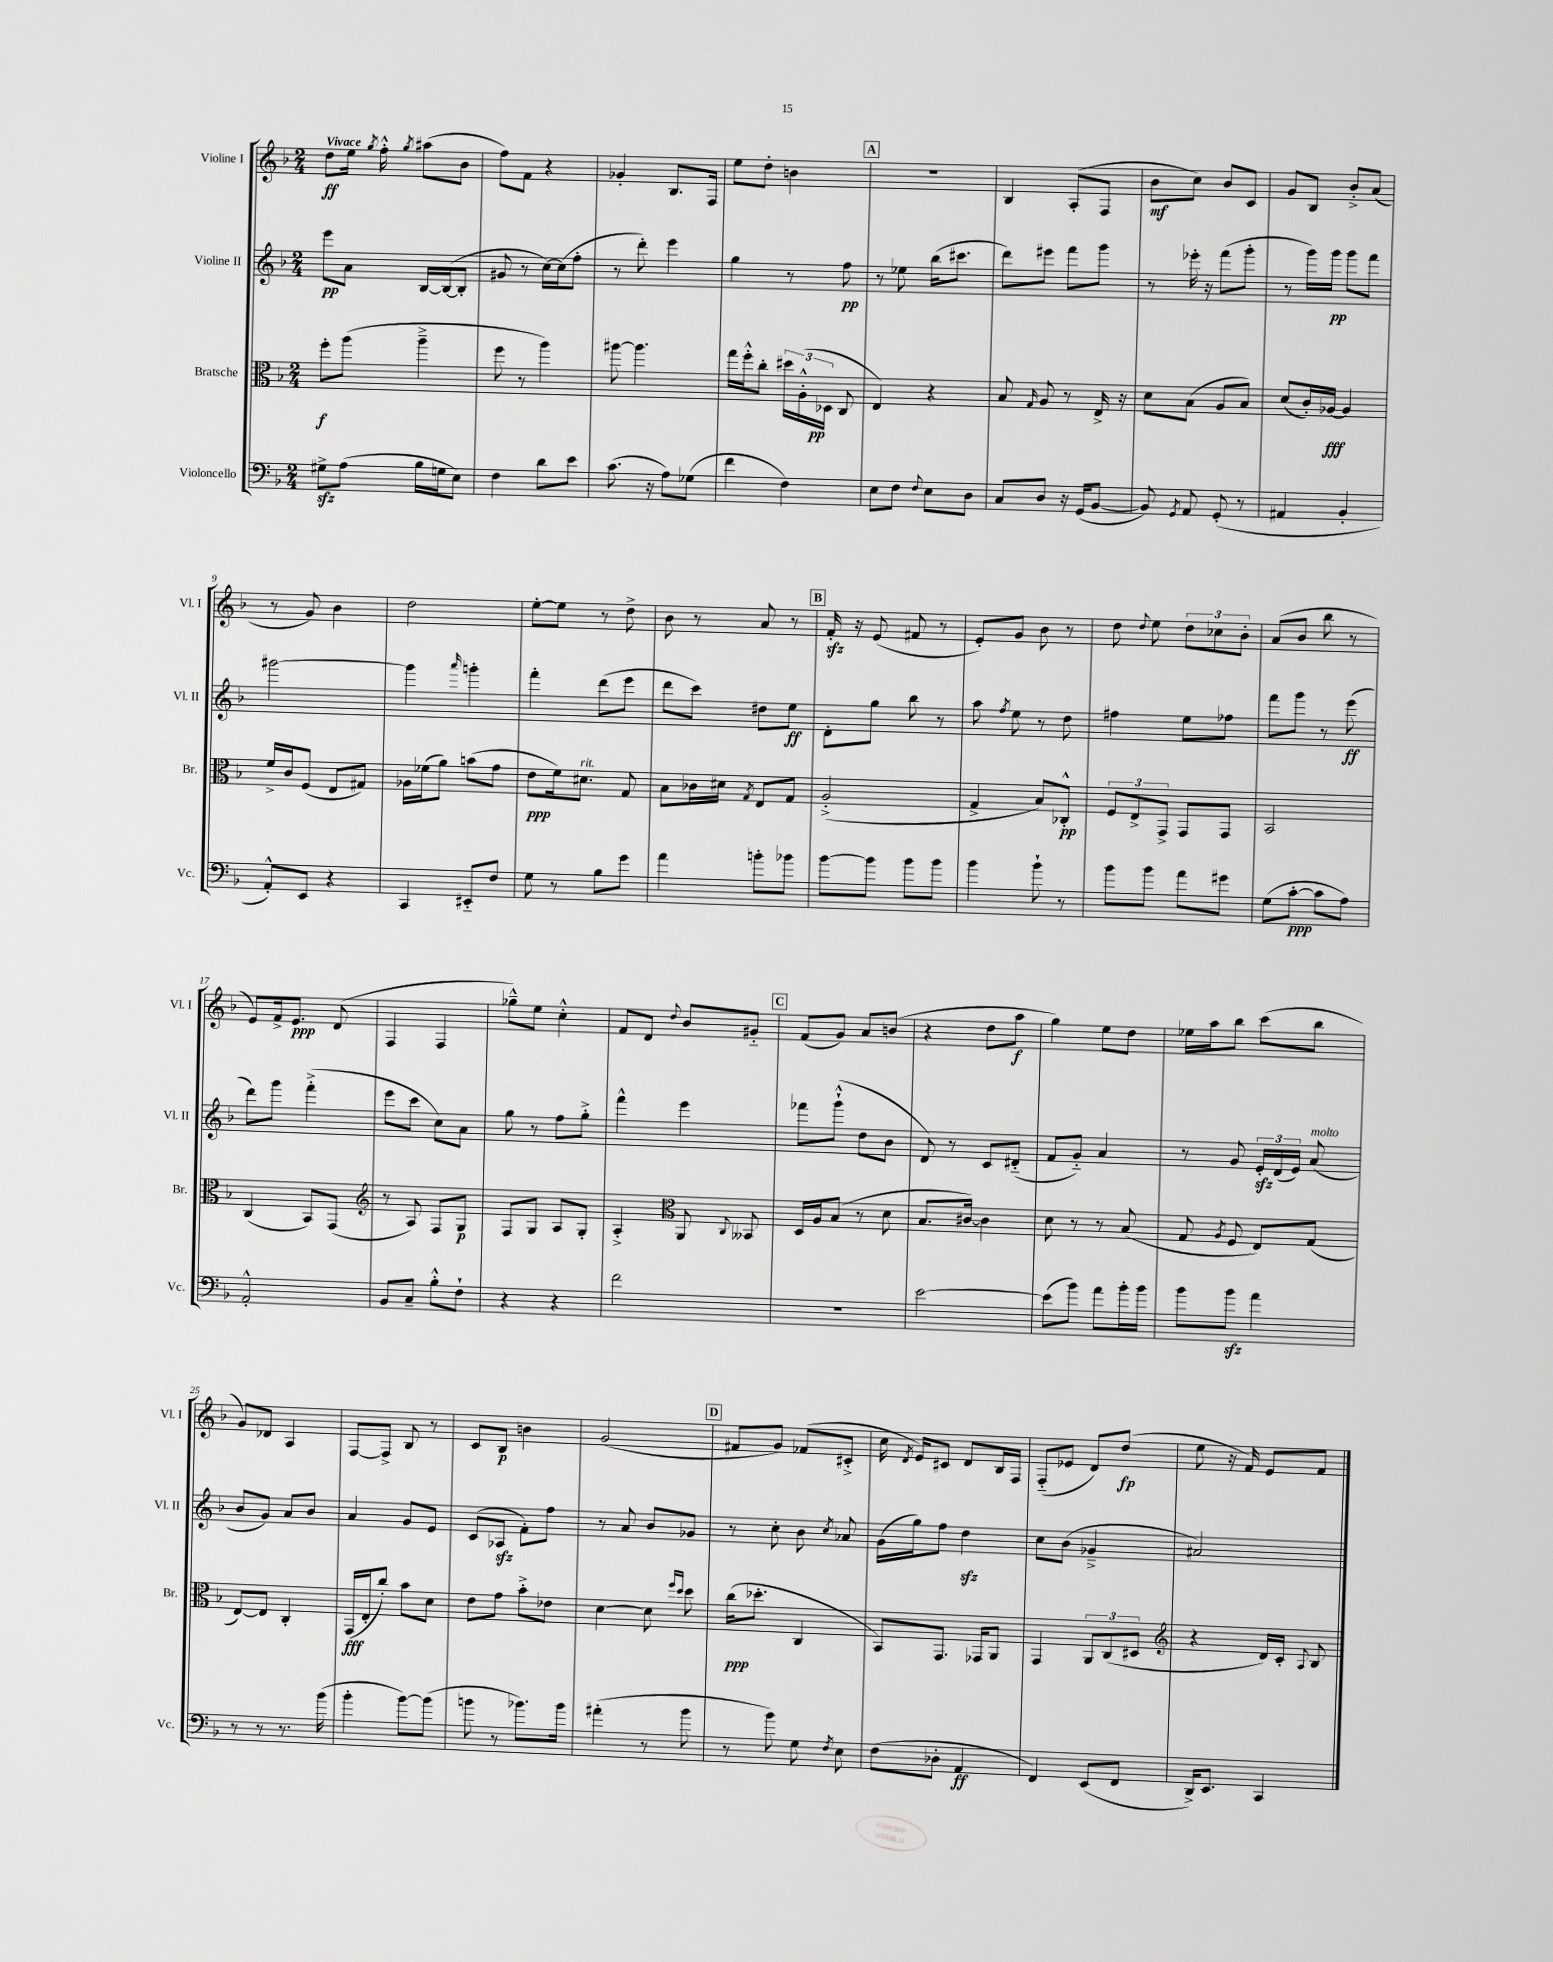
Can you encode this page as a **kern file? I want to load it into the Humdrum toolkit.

**kern	**kern	**kern	**kern
*staff4	*staff3	*staff2	*staff1
*clefF4	*clefC3	*clefG2	*clefG2
*k[b-]	*k[b-]	*k[b-]	*k[b-]
*M2/4	*M2/4	*M2/4	*M2/4
8G#^\L	8ff'\L	8eee\L	8dd\L
(8A\J	(8aa\J	8a\J	16ee\Jk
.	.	.	8qgg/
.	.	.	16ff'^^\
.	.	.	8qgg/
16B-\LL	4aa~^\	[16B-/LL	(8aa#\L
16G\J	.	(16B-/_J	.
8E\J)	.	8B-'/]J	8b-\J
=	=	=	=
4F\	8ff\	8g#/	8ff\L)
.	8r	8r	8f\J
8d\L	4aa\)	[16cc\LL)	4r
.	.	(16cc\]J	.
8e\J	.	8ff'\J	.
=	=	=	=
(8.c\	[8aa#\	8r	4g-'/
.	4.aa#\]	8ddd'\)	.
16r	.	.	.
8A\L)	.	4eee\	8.B-/L
(8G-\J	.	.	.
.	.	.	16F/Jk
=	=	=	=
4f\	16gg\LL	4gg\	8ee\L
.	16ff'^^\J	.	.
.	8cc'\J	.	8dd'\J
4F\)	24dd#\LL	8r	4b\
.	(24A'^^\	.	.
.	24D-\JJ	.	.
.	8C/	8ff\	.
=	=	=	=
8E\L	4E/)	8r	2r
8F\J	.	8ee-\	.
8qqF/	.	.	.
8E\L	4r	(16bb-\LK	.
.	.	8.ccc#\J	.
8D\J	.	.	.
=	=	=	=
8C/L	8B-/	8ddd\L)	4B-/
.	16qqG/	.	.
8D/J	8A/	8eee#\J	.
16r	8r	8fff\L	(8A'/L
(16GG/LK	.	.	.
[8BB-/J	16E^/	8ggg\J	8F/J
.	16r	.	.
=	=	=	=
8BB-/])	8d\L	8r	8b-\L
8qGG/	.	.	.
8AA/	(8B-\J	16eee-'\	8cc\J)
.	.	16r	.
(8GG'/	8A/L	(8fff\L	8b-/L
8r	8B-/J)	8ggg'\J	8c/J
=	=	=	=
4AA#/	(8d/L	8r	8g/L
.	16c'/L)	16ggg\LL)	8B-/J
.	[16A-/JJ	16ggg\JJ	.
4BB-'/	4A-/]	8ggg\L	8b-'^/L
.	.	8fff\J	(8a/J
=	=	=	=
8AA'^^/L)	16f^/LL	[2ggg#\	8r
.	16c/J	.	.
8EE/J	(8F/J	.	8g/)
4r	8E/L	.	4b-\
.	8G#/J)	.	.
=	=	=	=
4CC/	16A-\LL	4ggg#\]	2dd\
.	(16f-\J	.	.
.	8a\J)	.	.
.	.	16qqaaa/	.
8EE#'~/L	(8b\L	4ggg'\	.
8F/J	8g\J	.	.
=	=	=	=
8G\	8e\L	4fff'\	[8ee'\L
8r	16f\k)	.	8ee\]J
.	8.d#\J	.	.
8B-\L	.	(8ddd\L	8r
8g\J	8G/	8eee\J	8dd^\
=	=	=	=
4a\	8B-\L	8ddd\L	8b-\
.	16c-\L	8ccc\J)	8r
.	16d#\JJ	.	.
.	8qG/	.	.
8b'\L	8E/L	8dd#\L	8a/
8b-\J	8G/J	8ee\J	8r
=	=	=	=
[8b-\L	(2A'^/	8d'\L	16f'/
.	.	.	16r
8b-\]J	.	8gg\J	(8e/
8b-\L	.	8bb-\	8f#/
8b-\J	.	8r	8r
=	=	=	=
4b-\	4G^/	8aa\	8e'/L)
.	.	8qff/	.
.	.	8ee\	8g/J
8b-`\	8B-/L)	8r	8b-\
8r	8C-'^^/J	8dd\	8r
=	=	=	=
8b-\L	12F/L	4ff#\	8dd\
.	12E^/	.	.
.	.	.	8qqdd/
8b-\J	.	.	8ee\
.	12GG^/J	.	.
8a\L	8GG/L	8ee\L	12dd\L
.	.	.	12cc-\
8g#\J	8GG/J	8ff-\J	.
.	.	.	12b-'\J
=	=	=	=
(8G\L	2BB-/	8fff\L	(8a/L
[8c'\J	.	8ggg\J	8b-/J
8c\]L	.	8r	8bb-\
8A\J)	.	(8eee\	8r
=	=	=	=
2AA'^^/	(4C/	8ddd\L)	8e/L)
.	.	8ggg\J	16f^/k
.	.	.	8.e/J
.	8BB-/L)	(4fff'^\	.
.	(8GG/J	.	(8d/
=	=	=	=
*	*clefG2	*	*
8BB-/L	8r	8eee\L	4F/
8C~/J	8A/)	8ccc\J	.
8B-'^^\L	8F/L	8cc\L)	4F/
8F`\J	8G/J	8a\J	.
=	=	=	=
4r	8F/L	8gg\	8gg-~^^\L)
.	8G/J	8r	8ee\J
4r	8A/L	8ff\L	4cc'^^\
.	8G'/J	8gg'^\J	.
=	=	=	=
2f\	4A'^/	4fff^^\	8f/L
.	.	.	8d/J
*	*clefC3	*	*
.	.	.	8qqdd/
.	8AA/	4eee\	8b-/L
.	8qqC/	.	.
.	8BB--/	.	8g#'~/J
=	=	=	=
2r	16D/LL	8fff-\L	(8f/L
.	16A/J	.	.
.	(8B-/J	(8ggg`^^\J	8g/J)
.	8r	8dd\L	8a/L
.	8d\	8b-\J	(8b/J
=	=	=	=
[2e\	8.B-/L	8d/)	4r
.	.	8r	.
.	[16c#/Jk)	.	.
.	4c#\]	8c/L	8dd\L
.	.	(8d#'~/J	8aa\J
=	=	=	=
(8e\]L	8d\	8f/L	4gg\)
8b-\J)	8r	8g'~/J)	.
8a\L	8r	4a/	8ee\L
16b-'\L	(8B-/	.	8dd\J
16b-\JJ	.	.	.
=	=	=	=
8b-\L	8G/	8r	16ee-\LL
.	.	.	16aa\J
.	8qA/	.	.
8b-\J	8F/	8g/	8bb-\J
4a\	8E/L)	24e'/LL	(8ccc\L
.	.	(24d/	.
.	.	24e/JJ)	.
.	(8G/J	(8a/	8bb-\J
=	=	=	=
8r	[8E/L)	8b-/L	8g/L)
8r	8E/]J	8g/J)	8d-/J
8.r	4C'/	8a/L	4A/
.	.	8b-/J	.
(16b-\	.	.	.
=	=	=	=
4b-'\	(16GG/LL	4a/	[8F/L
.	16E'/J	.	.
.	8cc'/J)	.	8F^/]J
[8b-\L)	8b-\L	8g/L	8B-/
(8b-\]J	8d\J	8e/J	8r
=	=	=	=
8b\	8e\L	(8c/L	8c/L
8r	8g\J	8A-/J	8B-/J
8.b-\L)	8b-'^\L	8f'\L)	4b\
.	8e-\J	8ff\J	.
16b-\Jk	.	.	.
=	=	=	=
(4a#'\	[4d\	8r	(2g/
.	.	8a/	.
8r	8d\]	8b-/L	.
.	16qqff/LL	.	.
.	16qqdd/JJ	.	.
8b-\	8dd\	8g-/J	.
=	=	=	=
8r	(16cc\LK	8r	8f#/L
.	8.dd-'\J	.	.
8b-\)	.	8cc'\	8g/J)
8G\	4C/	8b-\	(8f-/L
8qF/	.	8qcc/	.
8E\	.	8a-/	8c#'^/J
=	=	=	=
(8F\L	8BB-/L)	(16g\LL	16cc\
.	.	.	8qd/
.	.	16gg\J)	16e/LK)
8D-'\J	8.GG/J	8ff\J	8c#/J
4AA/	.	4dd\	8d/L
.	16GG-/LK	.	.
.	8AA/J	.	16B-/L
.	.	.	16F/JJ
=	=	=	=
4FF/)	4GG/	8cc\L	(8F'~/L
.	.	(8b-\J	8e-/J
(8EE/L	12AA/L	4g-~^/	8d/L)
.	(12C/	.	.
8FF/J	.	.	(8dd/J
.	12D#/J	.	.
=	=	=	=
*	*clefG2	*	*
16DD^/LK)	4r	2a#/)	8ee\
8.EE/J	.	.	.
.	.	.	16r
.	.	.	16f/)
4CC/	16d/LL)	.	8e/L
.	16c'/JJ	.	.
.	8qqA/	.	.
.	8B-/	.	8f/J
==	==	==	==
*-	*-	*-	*-
